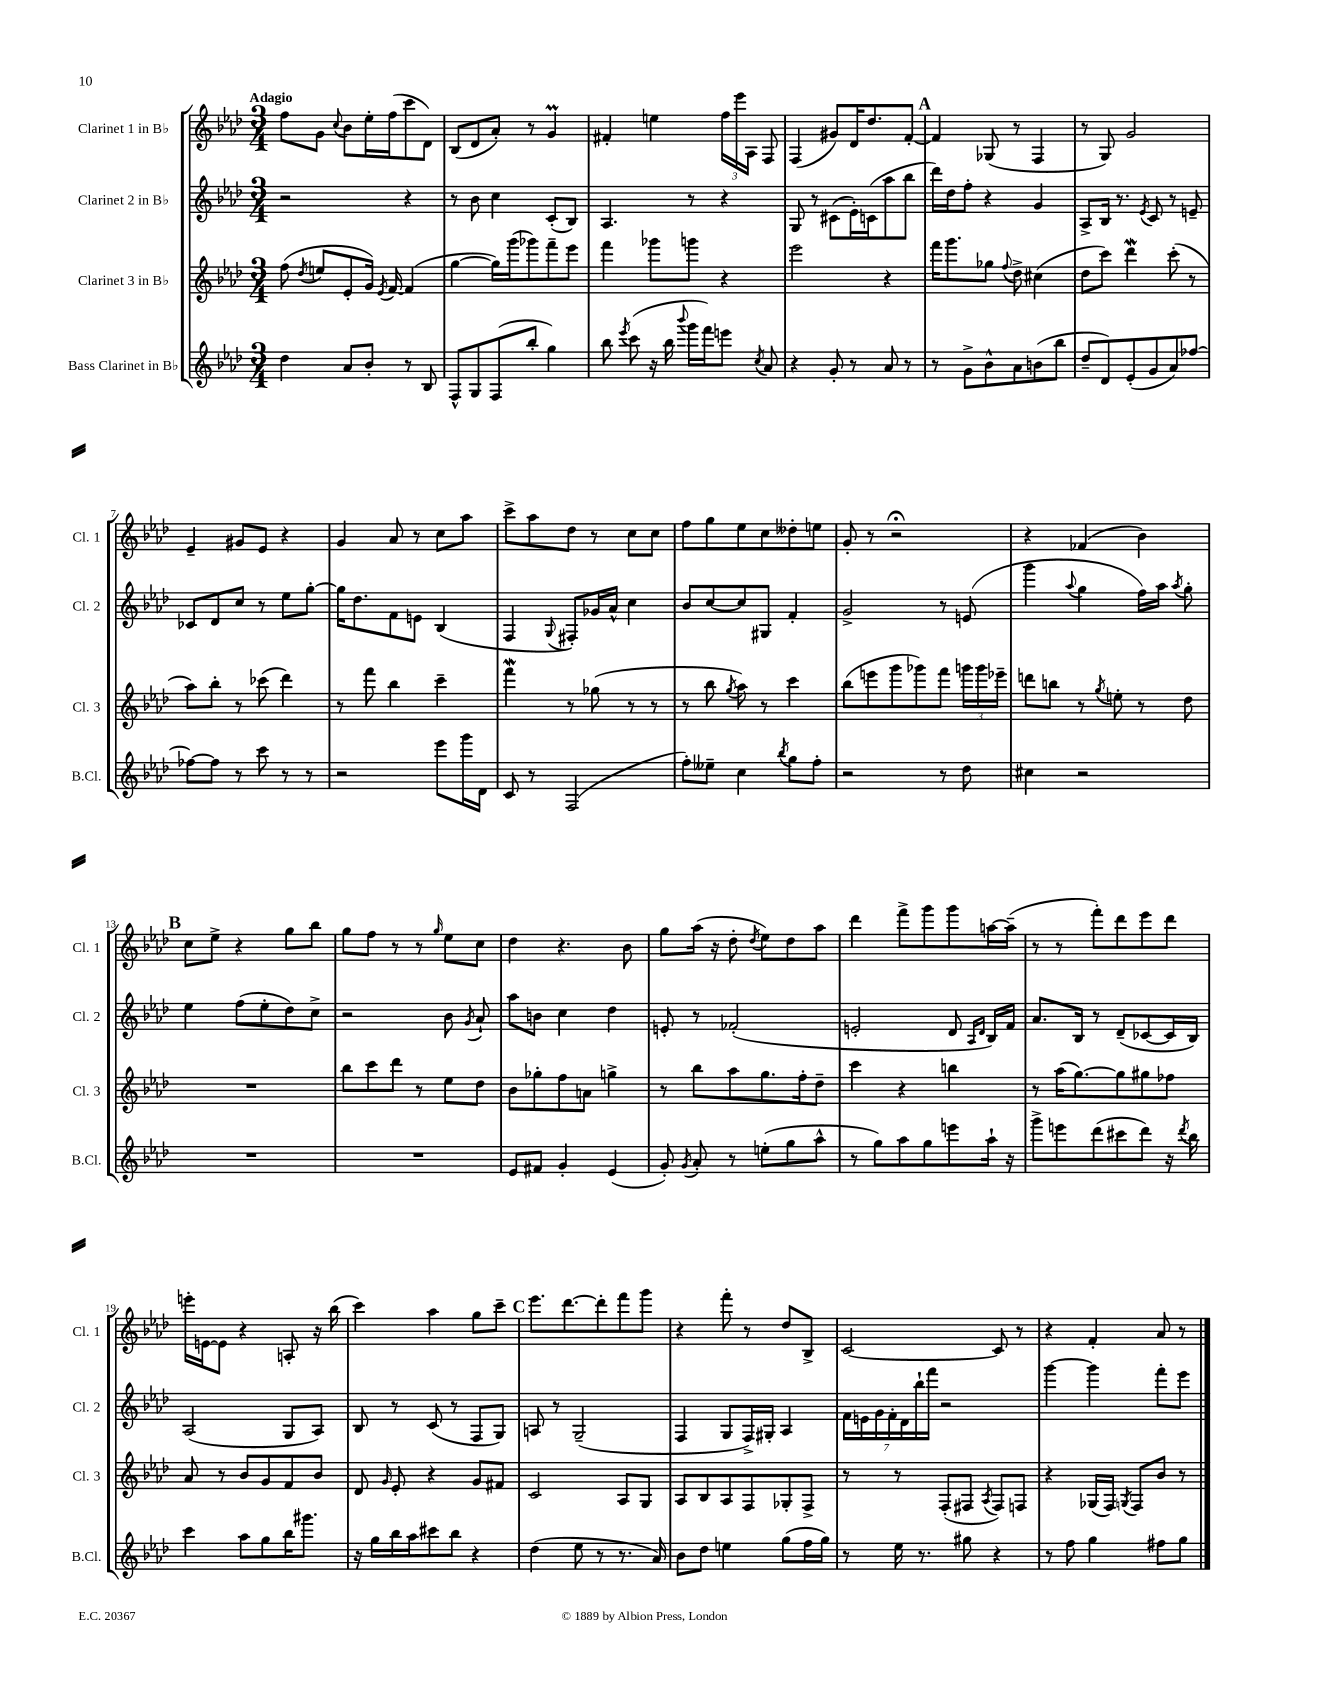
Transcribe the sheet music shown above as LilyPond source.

<<
\new StaffGroup <<
\new Staff = "s0" \with { instrumentName = "Clarinet 1 in Bb" shortInstrumentName = "Cl. 1" } {
    \clef treble \key aes \major \numericTimeSignature \time 3/4 \tempo "Adagio"
    \autoBeamOff f''8[ g'8] \appoggiatura { c''8 } bes'8[ ees''16-. f''16( c'''8 des'8]) |
    bes8[( des'8 aes'8]-.) r8 g'4\prall |
    fis'4-. e''4 \tuplet 3/2 { f''16[ ees'''16 aes16] } f8 |
    f4( gis'8[) des'16 des''8. f'8]~-. |
    \mark \markup { \bold "A" } f'4 ges8( r8 f4 |
    r8 g8) g'2 |
    ees'4-- gis'8[ ees'8] r4 |
    g'4 aes'8 r8 c''8[ aes''8] |
    c'''8[-> aes''8 des''8] r8 c''8[ c''8] |
    f''8[ g''8 ees''8 c''8 deses''8-. e''8] |
    g'8-. r8 r2\fermata |
    r4 fes'4( bes'4) |
    \mark \markup { \bold "B" } c''8[ ees''8]-> r4 g''8[ bes''8] |
    g''8[ f''8] r8 r8 \grace { g''16 } ees''8[ c''8] |
    des''4 r4. bes'8 |
    g''8[ aes''16]( r16 des''8-. \acciaccatura { des''8 } ees''8[) des''8 aes''8] |
    des'''4 f'''8[-> g'''8 g'''8 a''16~ a''16]--( |
    r8 r8 f'''8[-.) des'''8 ees'''8 des'''8] |
    e'''16[-. e'16~ e'8] r4 a8-. r16 bes''16( |
    c'''4) aes''4 g''8[ c'''8]-- |
    \mark \markup { \bold "C" } ees'''8.[ des'''8.~ des'''8-. f'''8 g'''8] |
    r4 f'''8-. r8 des''8[ bes8]-> |
    c'2~ c'8 r8 |
    r4 f'4-. aes'8 r8 \bar "|." |
}
\new Staff = "s1" \with { instrumentName = "Clarinet 2 in Bb" shortInstrumentName = "Cl. 2" } {
    \clef treble \key aes \major \numericTimeSignature \time 3/4
    \autoBeamOff r2 r4 |
    r8 bes'8 c''4 c'8[-.( bes8]) |
    aes4. r8 r4 |
    g8 r8 cis'8[( ees'16-.) c'16( aes''8 bes''8] |
    \mark \markup { \bold "A" } des'''16[) des''16 f''8]-. r4 g'4 |
    aes8[-> bes16] r8. \acciaccatura { ees'8 } c'8 r8 e'8-- |
    ces'8[ des'8 c''8] r8 ees''8[ g''8]~-. |
    g''16[ des''8. f'8 e'8] bes4( |
    f4 \appoggiatura { g8 } fis8[-.) ges'16 aes'16]-^ c''4 |
    bes'8[ c''8~ c''8 gis8] f'4-. |
    g'2-> r8 e'8( |
    g'''4 \appoggiatura { aes''8 } g''4 f''16[) aes''16] \acciaccatura { aes''8 } g''8-. |
    \mark \markup { \bold "B" } ees''4 f''8[( ees''8-. des''8) c''8]-> |
    r2 bes'8 \acciaccatura { g'8 } aes'8-! |
    aes''8[ b'8] c''4 des''4 |
    e'8-. r8 fes'2-.( |
    e'2-. des'8 \grace { aes16[ des'16] } bes16[) f'16] |
    aes'8.[ bes16] r8 des'8[--( ces'8~ ces'16 bes16]) |
    aes2( g8[ aes8]) |
    bes8 r8 c'8( r8 f8[ g8]) |
    \mark \markup { \bold "C" } a8 r8 g2--( |
    f4 g8[ f16->) gis16]-. aes4 |
    \tuplet 7/4 { f'16[ e'16 g'16 f'16-. des'16 bes''16-! f'''16] } r2 |
    g'''4~ g'''4 f'''8[-. ees'''8] \bar "|." |
}
\new Staff = "s2" \with { instrumentName = "Clarinet 3 in Bb" shortInstrumentName = "Cl. 3" } {
    \clef treble \key aes \major \numericTimeSignature \time 3/4
    \autoBeamOff f''8( \acciaccatura { des''8 } e''8[ ees'8-. g'16]) \acciaccatura { ees'8 } f'16~ f'4( |
    g''4~ g''16[) g'''16( ges'''8) f'''8-- ees'''8] |
    f'''4 ges'''8[ g'''8] r4 |
    ees'''2 r4 |
    \mark \markup { \bold "A" } f'''16[ g'''8. ges''8] \appoggiatura { f''8 } des''8-> cis''4( |
    des''8[ c'''8]) des'''4\mordent c'''8-.( r8 |
    aes''8[) bes''8]-. r8 ces'''8( des'''4) |
    r8 f'''8 bes''4 c'''4-- |
    f'''4\mordent r8 ges''8( r8 r8 |
    r8 bes''8 \acciaccatura { g''8 } aes''8) r8 c'''4 |
    bes''8[( e'''8 g'''8 ges'''8) f'''8] \tuplet 3/2 { g'''16[ g'''16 ees'''16]-- } |
    d'''8[ b''8] r8 \acciaccatura { g''8 } e''8-. r8 des''8 |
    \mark \markup { \bold "B" } R2. |
    bes''8[ c'''8 des'''8] r8 ees''8[ des''8] |
    bes'8[ ges''8-. f''8 a'8] g''4-> |
    r8 bes''8[ aes''8 g''8. f''16-. des''8]-- |
    c'''4 r4 b''4 |
    r8 aes''16[( g''8.~) g''8 gis''8 fes''8] |
    aes'8 r8 bes'8[ g'8 f'8 bes'8] |
    des'8 \grace { g'16 } ees'8-. r4 g'8[ fis'8] |
    \mark \markup { \bold "C" } c'2 aes8[ g8] |
    aes8[ bes8 aes8 f8 ges8-. f8]-> |
    r8 r8 f8[-.( fis8] \acciaccatura { aes8 } fis8[) f8] |
    r4 ges16[( f16]) \acciaccatura { g8 } f8[ bes'8] r8 \bar "|." |
}
\new Staff = "s3" \with { instrumentName = "Bass Clarinet in Bb" shortInstrumentName = "B.Cl." } {
    \clef treble \key aes \major \numericTimeSignature \time 3/4
    \autoBeamOff des''4 aes'8[ bes'8]-. r8 bes8 |
    f8[-^ g8 f8( bes''8]-. g''4) |
    bes''8 \acciaccatura { ees'''8 } c'''8( r16 bes''16 \appoggiatura { bes'''8 } g'''16[ f'''16) e'''8] \acciaccatura { c''8 } aes'8 |
    r4 g'8-. r8 aes'8 r8 |
    \mark \markup { \bold "A" } r8 g'8[-> bes'8-^ aes'8 b'8( bes''8] |
    des''8[-- des'8) ees'8-.( g'8 aes'8) fes''8]~ |
    fes''8[~ fes''8] r8 c'''8 r8 r8 |
    r2 ees'''8[ g'''16 des'16] |
    c'8 r8 f2( |
    f''8[-.) eeses''8]-- c''4 \acciaccatura { bes''8 } g''8[ f''8]-. |
    r2 r8 des''8 |
    cis''4 r2 |
    \mark \markup { \bold "B" } R2. |
    R2. |
    ees'8[ fis'8] g'4-. ees'4( |
    g'8-.) \acciaccatura { g'8 } aes'8-. r8 e''8[-.( g''8 aes''8]-^ |
    r8 g''8[) aes''8 g''8 e'''8 aes''16]-! r16 |
    g'''8[-> e'''8 des'''8( cis'''8 des'''8]) r16 \acciaccatura { des'''8 } bes''16 |
    c'''4 aes''8[ g''8 bes''16 gis'''8.] |
    r16 g''16[ bes''16 aes''16 cis'''8 bes''8] r4 |
    \mark \markup { \bold "C" } des''4( ees''8 r8 r8. aes'16) |
    bes'8[ des''8] e''4 g''8[( f''16 g''16]) |
    r8 ees''16 r8. gis''8 r4 |
    r8 f''8 g''4 fis''8[ g''8] \bar "|." |
}
>>
>>
